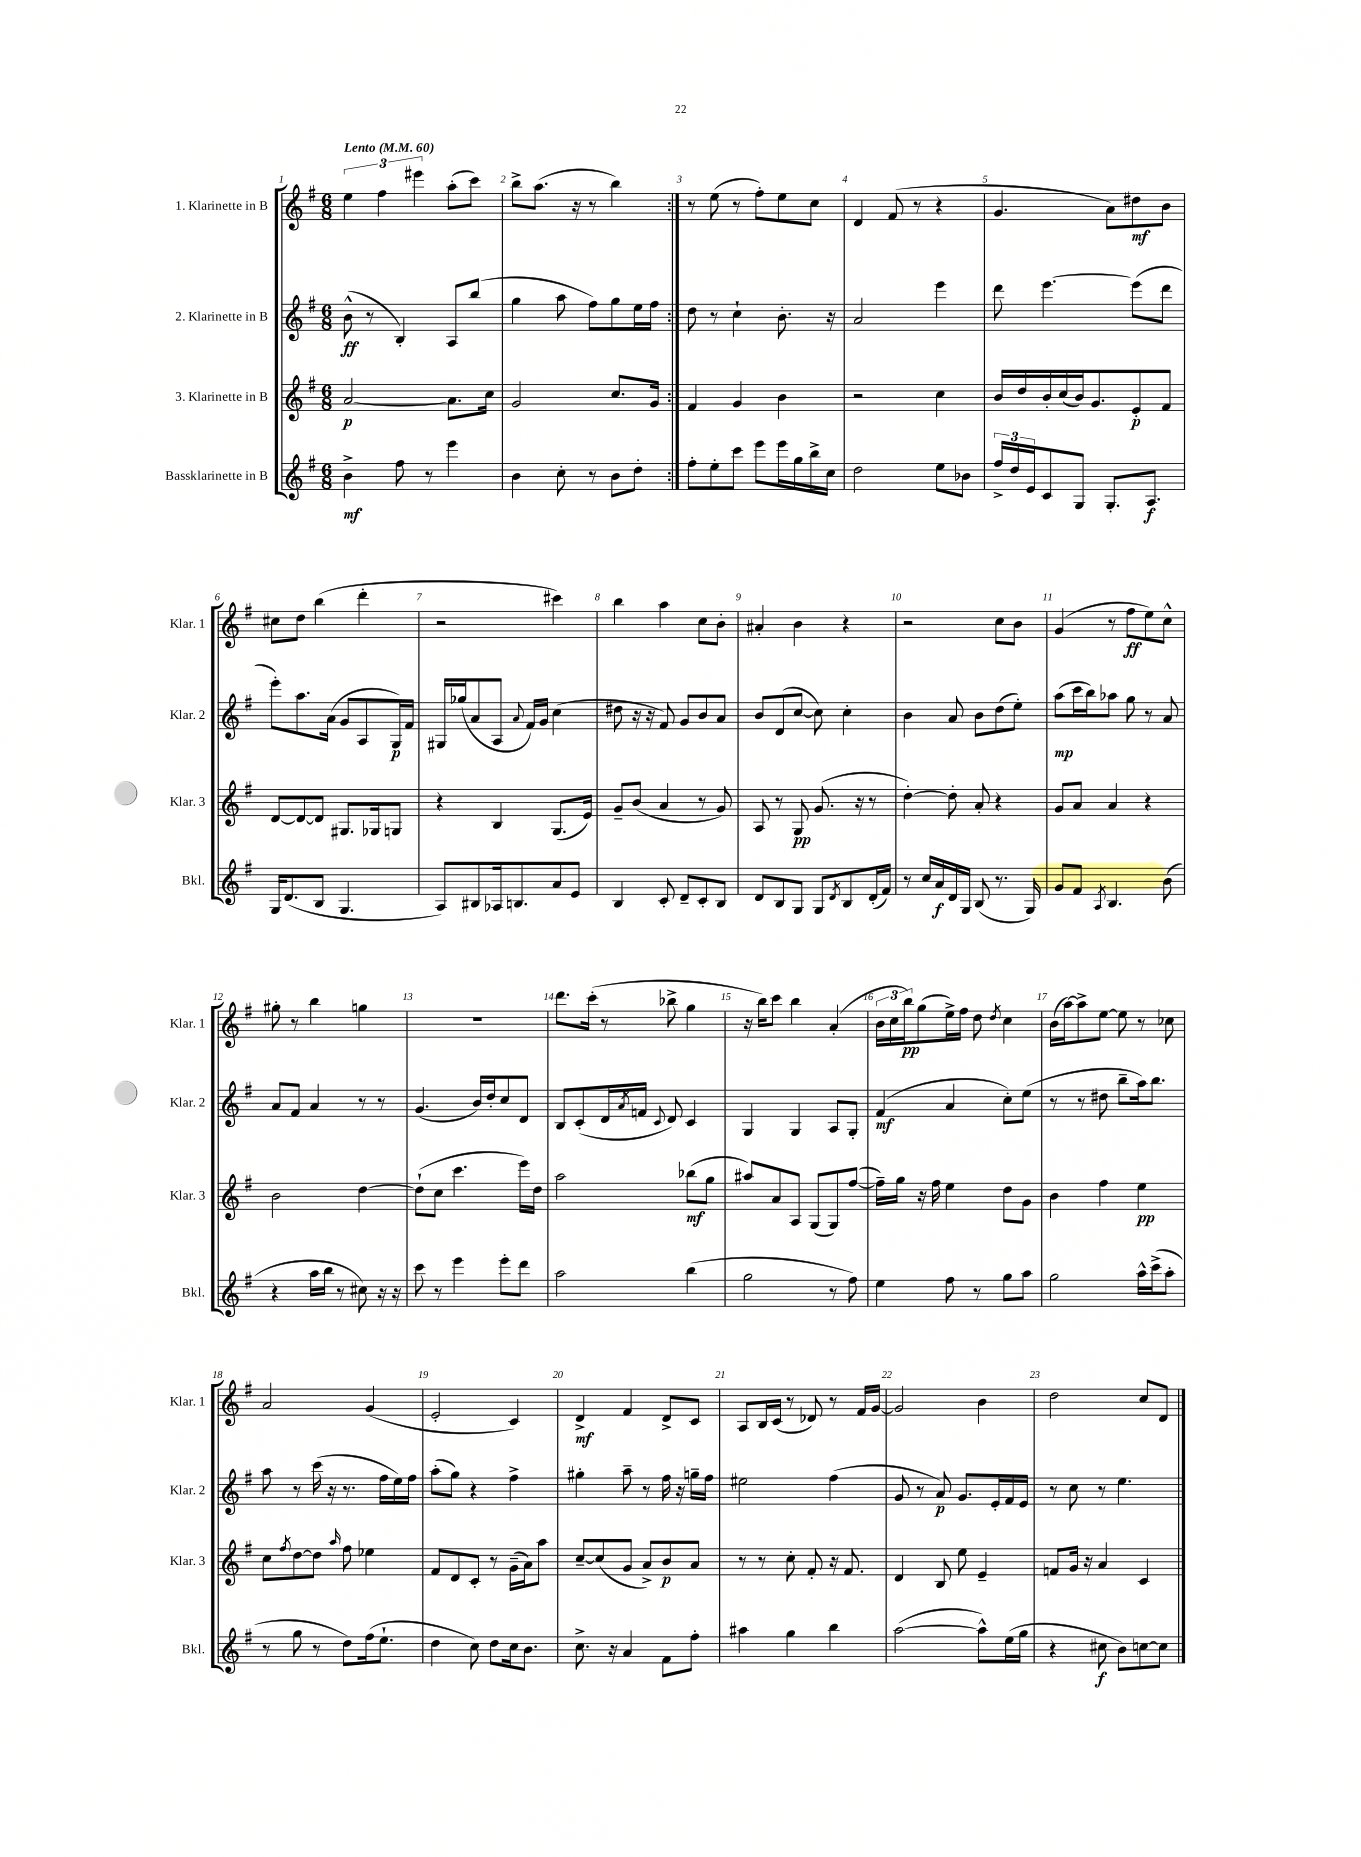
<<
\new StaffGroup <<
\new Staff = "s0" \with { instrumentName = "1. Klarinette in B" shortInstrumentName = "Klar. 1" } {
    \clef treble \key g \major \numericTimeSignature \time 6/8 \tempo "Lento" 4 = 60
    \repeat volta 2 { \tuplet 3/2 { e''4 fis''4 eis'''4 } a''8-.( c'''8) |
    b''8-> a''8.( r16 r8 b''4) | }
    r8 e''8( r8 fis''8-.) e''8 c''8 |
    d'4 fis'8( r8 r4 |
    g'4. a'8) dis''8\mf b'8 |
    cis''8 d''8 b''4( d'''4-. |
    r2 cis'''4) |
    b''4 a''4 c''8 b'8-. |
    ais'4-. b'4 r4 |
    r2 c''8 b'8 |
    g'4( r8 fis''8\ff e''8) c''8-^ |
    gis''8-. r8 b''4 g''4 |
    R2. |
    d'''8. c'''16-.( r8 bes''8-> g''4 |
    r16 b''16) c'''8 b''4 a'4-.( |
    \tuplet 3/2 { b'16 c''16 b''16\pp) } g''8( e''16->) fis''16 d''8 \acciaccatura { d''8 } c''4 |
    b'16( a''16~) a''8-> e''8~ e''8 r8 ces''8 |
    a'2 g'4( |
    e'2-. c'4) |
    d'4->\mf fis'4 d'8-> c'8 |
    a8 b16 c'16( r8 des'8) r8 fis'16 g'16~ |
    g'2 b'4 |
    d''2 c''8 d'8 \bar "|." |
}
\new Staff = "s1" \with { instrumentName = "2. Klarinette in B" shortInstrumentName = "Klar. 2" } {
    \clef treble \key g \major \numericTimeSignature \time 6/8
    \repeat volta 2 { b'8-^\ff( r8 b4-.) a8 b''8( |
    g''4 a''8 fis''8) g''8 e''16 fis''16 | }
    d''8 r8 c''4-! b'8.-. r16 |
    a'2 e'''4 |
    d'''8 e'''4.~ e'''8( d'''8 |
    e'''8-.) a''8. a'16( g'8 a8 g16\p) fis'16 |
    gis16 ges''16( a'8 a8 \appoggiatura { a'8 } fis'16) g'16 c''4( |
    dis''8 r16 r16 fis'8) g'8 b'8 a'8 |
    b'8 d'8( c''8~ c''8) c''4-. |
    b'4 a'8 b'8 d''8( e''8-.) |
    a''8\mp( c'''16 b''16) aes''8 g''8 r8 a'8 |
    a'8 fis'8 a'4 r8 r8 |
    g'4.( b'16) d''16-. c''8 d'8 |
    b8 c'8-.( d'16 \acciaccatura { a'8 } f'16 \appoggiatura { c'8 } d'8) c'4 |
    g4 g4 a8 g8-. |
    fis'4\mf( a'4 c''8-.) e''8( |
    r8 r8 dis''8 b''8-- a''16) b''8. |
    a''8 r8 c'''16( r16 r8. fis''16 e''16) fis''16 |
    a''8-.( g''8) r4 fis''4-> |
    gis''4-. a''8-- r8 fis''16 r16 g''16-- fis''16 |
    eis''2 fis''4( |
    g'8 r8 a'8\p) g'8. e'16-. fis'16 e'16 |
    r8 c''8 r8 e''4. \bar "|." |
}
\new Staff = "s2" \with { instrumentName = "3. Klarinette in B" shortInstrumentName = "Klar. 3" } {
    \clef treble \key g \major \numericTimeSignature \time 6/8
    \repeat volta 2 { a'2~\p a'8. c''16 |
    g'2 c''8. g'16 | }
    fis'4 g'4 b'4 |
    r2 c''4 |
    b'16 d''16 b'16-. c''16( b'16) g'8. e'8-.\p fis'8 |
    d'8~ d'8~ d'8 gis8. ges16 g8 |
    r4 b4 g8.( e'16) |
    g'8-- b'8( a'4 r8 g'8) |
    a8 r8 g8\pp g'8.( r16 r8 |
    d''4~-.) d''8-. a'8-. r4 |
    g'8 a'8 a'4 r4 |
    b'2 d''4~ |
    d''8-!( c''8 c'''4. e'''16) d''16 |
    a''2 bes''8\mf( g''8 |
    ais''8) a'8 a8 g8( g8) fis''8~( |
    fis''16--) g''16 r16 fis''16 e''4 d''8 g'8 |
    b'4 fis''4 e''4\pp |
    c''8 \acciaccatura { fis''8 } d''8~ d''8 \grace { a''16 } fis''8 ees''4 |
    fis'8 d'8 c'8-. r8 g'16--( a'16) a''8 |
    c''8~-- c''8( g'8 a'8->) b'8\p a'8 |
    r8 r8 c''8-. fis'8-. r16 fis'8. |
    d'4 b8 e''8 e'4-- |
    f'8 g'16 r16 a'4 c'4 \bar "|." |
}
\new Staff = "s3" \with { instrumentName = "Bassklarinette in B" shortInstrumentName = "Bkl." } {
    \clef treble \key g \major \numericTimeSignature \time 6/8
    \repeat volta 2 { b'4->\mf fis''8 r8 e'''4 |
    b'4 c''8-. r8 b'8 d''8-. | }
    fis''8-. e''8-. c'''8 e'''8 e'''16 g''16 b''16-> c''16 |
    d''2 e''8 bes'8 |
    \tuplet 3/2 { fis''16-> d''16 e'16 } c'8 g8 g8.-. a8.\f |
    g16 d'8.( b8 g4. |
    a8) bis8 aes16 b8. a'8 e'8 |
    b4 c'8-. d'8-- c'8-. b8 |
    d'8 b8 g8 g8 \acciaccatura { d'8 } b8 d'16-.( fis'16) |
    r8 c''16 a'16\f d'16 g16 b8( r8. g16) |
    g'8 fis'8 \acciaccatura { a8 } b4. b'8( |
    r4 a''16 b''16 r8 cis''8) r16 r16 |
    c'''8 r8 e'''4 e'''8-. d'''8 |
    a''2 b''4( |
    g''2 r8 fis''8) |
    e''4 fis''8 r8 g''8 a''8 |
    g''2 a''16-^ c'''16->( a''8-. |
    r8 g''8 r8 d''8) fis''16( e''8.-! |
    d''4 c''8) d''8 c''16 b'8. |
    c''8.-> r16 a'4 fis'8 fis''8-. |
    ais''4 g''4 b''4 |
    a''2~( a''8-^) e''16( g''16 |
    r4 cis''8\f b'8) c''8~ c''8 \bar "|." |
}
>>
>>
\layout { \context { \Score \override BarNumber.break-visibility = ##(#f #t #t) barNumberVisibility = #all-bar-numbers-visible } }
